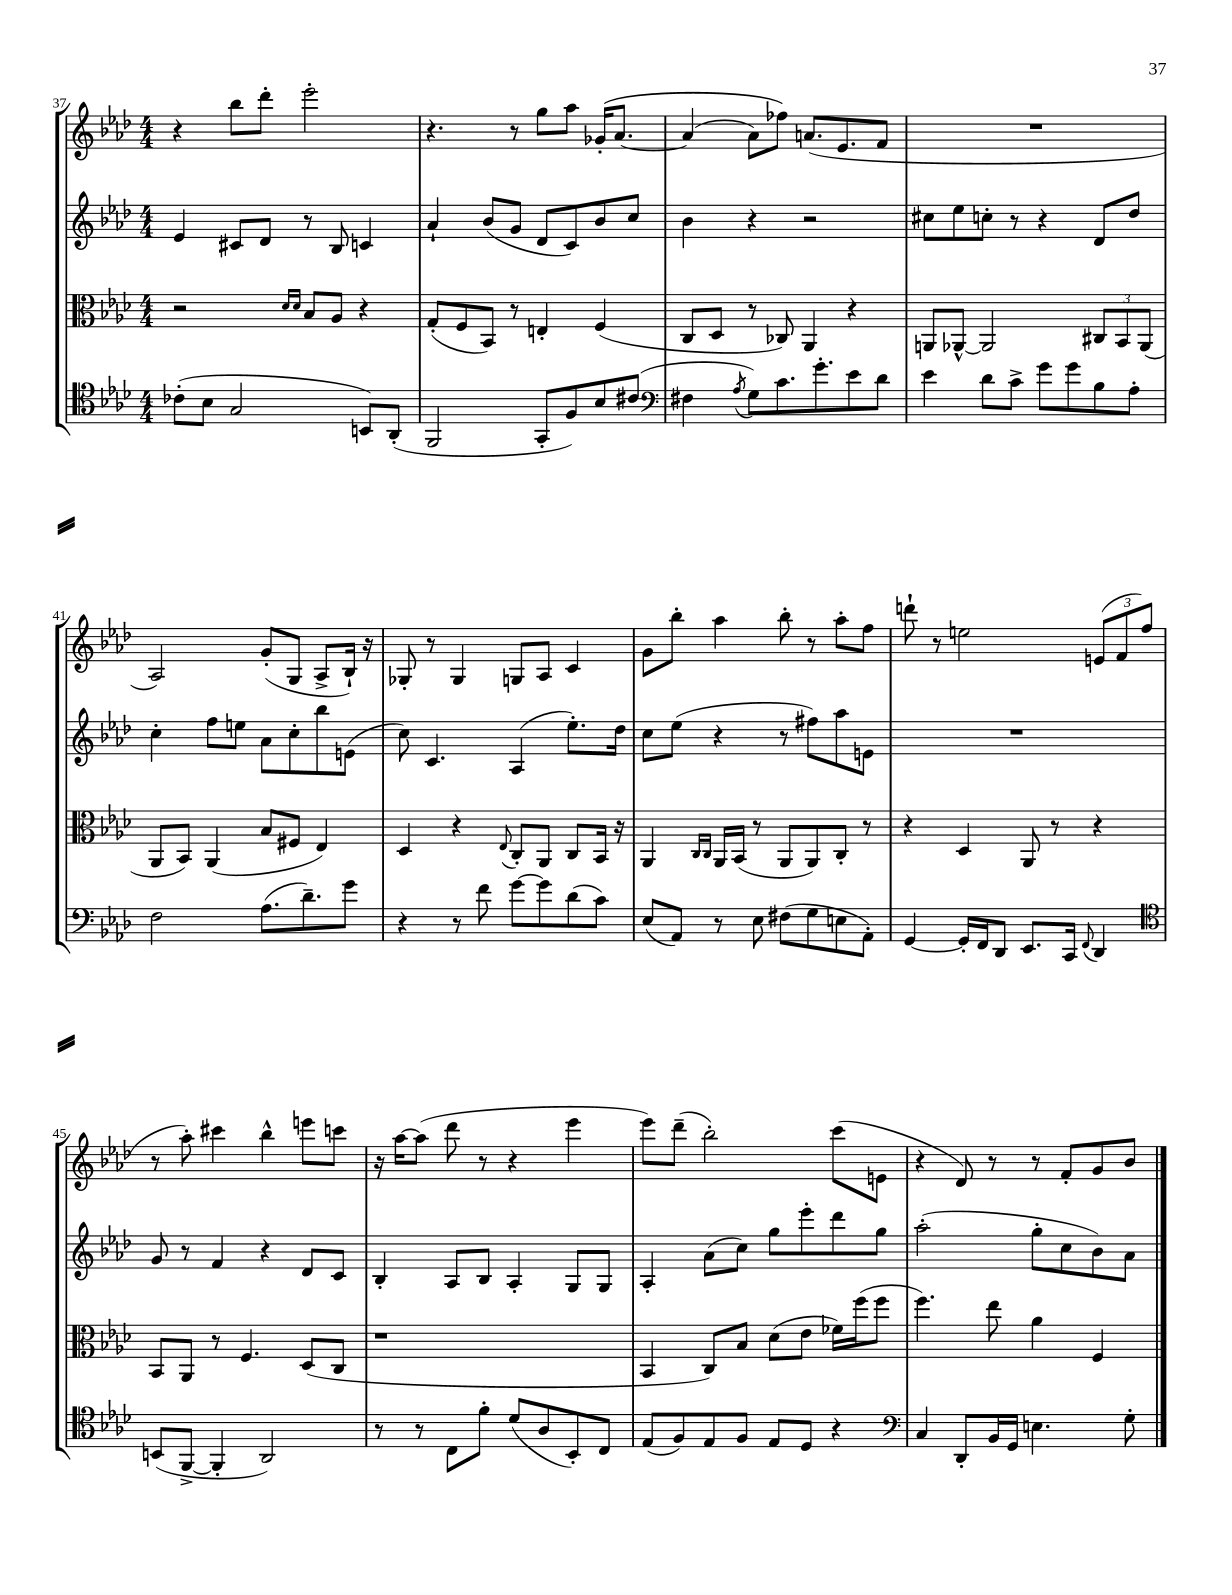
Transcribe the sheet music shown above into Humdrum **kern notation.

**kern	**kern	**kern	**kern
*staff4	*staff3	*staff2	*staff1
*clefC4	*clefC3	*clefG2	*clefG2
*k[b-e-a-d-]	*k[b-e-a-d-]	*k[b-e-a-d-]	*k[b-e-a-d-]
*M4/4	*M4/4	*M4/4	*M4/4
(8c-'\L	2r	4e-/	4r
8B-\J	.	.	.
2G/	.	8c#/L	8bb-\L
.	.	8d-/J	8ddd-'\J
.	16qqd-/LL	.	.
.	16qqd-/JJ	.	.
.	8B-/L	8r	2eee-'\
.	8A-/J	8B-/	.
8BB/L)	4r	4c/	.
(8AA-'/J	.	.	.
=	=	=	=
2FF/	(8G'/L	4a-`/	4.r
.	8F/	.	.
.	8BB-/J)	(8b-/L	.
.	8r	8g/J	8r
8GG'/L	4E'/	8d-/L	8gg\L
8F/)	.	8c/)	8aa-\J
8B-/	(4F/	8b-/	&(16g-'/LK
.	.	.	[8.a-/J
(8c#/J	.	8cc/J	.
=	=	=	=
*clefF4	*	*	*
4F#\	8C/L	4b-\	(4a-/]
.	8D-/J	.	.
8qA-/	.	.	.
8G\L)	8r	4r	8a-\L)
8.c\	8C-/)	.	8ff-\J&)
.	4AA-/	2r	(8.a/L
8.g'\	.	.	.
.	.	.	8.e-/
8e-\	4r	.	.
8d-\J	.	.	8f/J
=	=	=	=
4e-\	8AA/L	8cc#\L	1r
.	[8AA-^^/J	8ee-\	.
8d-\L	2AA-/]	8cc'\J	.
8c^\J	.	8r	.
8g\L	.	4r	.
8g\	.	.	.
8B-\	12C#/L	8d-/L	.
.	12BB-/	.	.
8A-'\J	.	8dd-/J	.
.	(12AA-/J	.	.
=	=	=	=
2F\	8AA-/L	4cc'\	2A-/)
.	8BB-/J)	.	.
.	(4AA-/	8ff\L	.
.	.	8ee\J	.
(8.A-\L	8B-/L	8a-\L	(8g'/L
.	8F#/J	8cc'\	8G/J
8.d-~\)	.	.	.
.	4E-/)	8bb-\	8A-^/L
8g\J	.	(8e\J	16B-`/Jk)
.	.	.	16r
=	=	=	=
4r	4D-/	8cc\)	8G-'/
.	.	4.c/	8r
8r	4r	.	4G-/
8f\	.	.	.
.	8qqE-/	.	.
[8g\L	8C'/L	(4A-/	8G/L
8g\]	8AA-/J	.	8A-/J
(8d-\	8C/L	8.ee-'\L)	4c/
8c\J)	16BB-/Jk	.	.
.	16r	16dd-\Jk	.
=	=	=	=
(8E-/L	4AA-/	8cc\L	8g\L
8AA-/J)	.	(8ee-\J	8bb-'\J
.	16qqC/LL	.	.
.	16qqC/JJ	.	.
8r	16AA-/LL	4r	4aa-\
.	(16BB-/JJ	.	.
8E-\	8r	.	.
(8F#\L	8AA-/L	8r	8bb-'\
8G\	8AA-/)	8ff#\L)	8r
8E\	8C'/J	8aa-\	8aa-'\L
8AA-'\J)	8r	8e\J	8ff\J
=	=	=	=
[4GG/	4r	1r	8ddd`\
.	.	.	8r
16GG'/]LL	4D-/	.	2ee\
16FF/J	.	.	.
8DD-/J	.	.	.
8.EE-/L	8AA-/	.	.
.	8r	.	.
16CC/Jk	.	.	.
8qqFF/	.	.	.
4DD-/	4r	.	(12e/L
.	.	.	12f/
.	.	.	12ff/J
=	=	=	=
*clefC4	*	*	*
(8BB/L	8BB-/L	8g/	8r
[8FF^/J	8AA-/J	8r	8aa-'\)
4FF'/]	8r	4f/	4ccc#\
.	4.F/	.	.
2AA-/)	.	4r	4bb-^^\
.	(8D-/L	8d-/L	8eee\L
.	8C/J	8c/J	8ccc\J
=	=	=	=
8r	1r	4B-'/	16r
.	.	.	[16aa-\LK
8r	.	.	(8aa-\]J
8C\L	.	8A-/L	8ddd-\
8f'\J	.	8B-/J	8r
(8d-/L	.	4A-'/	4r
8A-/	.	.	.
8BB-'/)	.	8G/L	4eee-\
8C/J	.	8G/J	.
=	=	=	=
(8E-/L	4BB-/	4A-'/	8eee-\L)
8F/)	.	.	(8ddd-~\J
8E-/	8C/L)	(8a-\L	2bb-'\)
8F/J	8B-/J	8cc\J)	.
8E-/L	(8d-\L	8gg\L	.
8D-/J	8e-\J	8eee-'\	.
4r	16f-\LL)	8ddd-\	(8ccc\L
.	(16ff\J	.	.
.	8ff\J	8gg\J	8e\J
=	=	=	=
*clefF4	*	*	*
4C/	4.ff\)	(2aa-'\	4r
8DD-'/L	.	.	8d-/)
16BB-/L	8ee-\	.	8r
16GG/JJ	.	.	.
4.E\	4a-\	8gg'\L	8r
.	.	8cc\	8f'/L
.	4F/	8b-\)	8g/
8G'\	.	8a-\J	8b-/J
==	==	==	==
*-	*-	*-	*-
